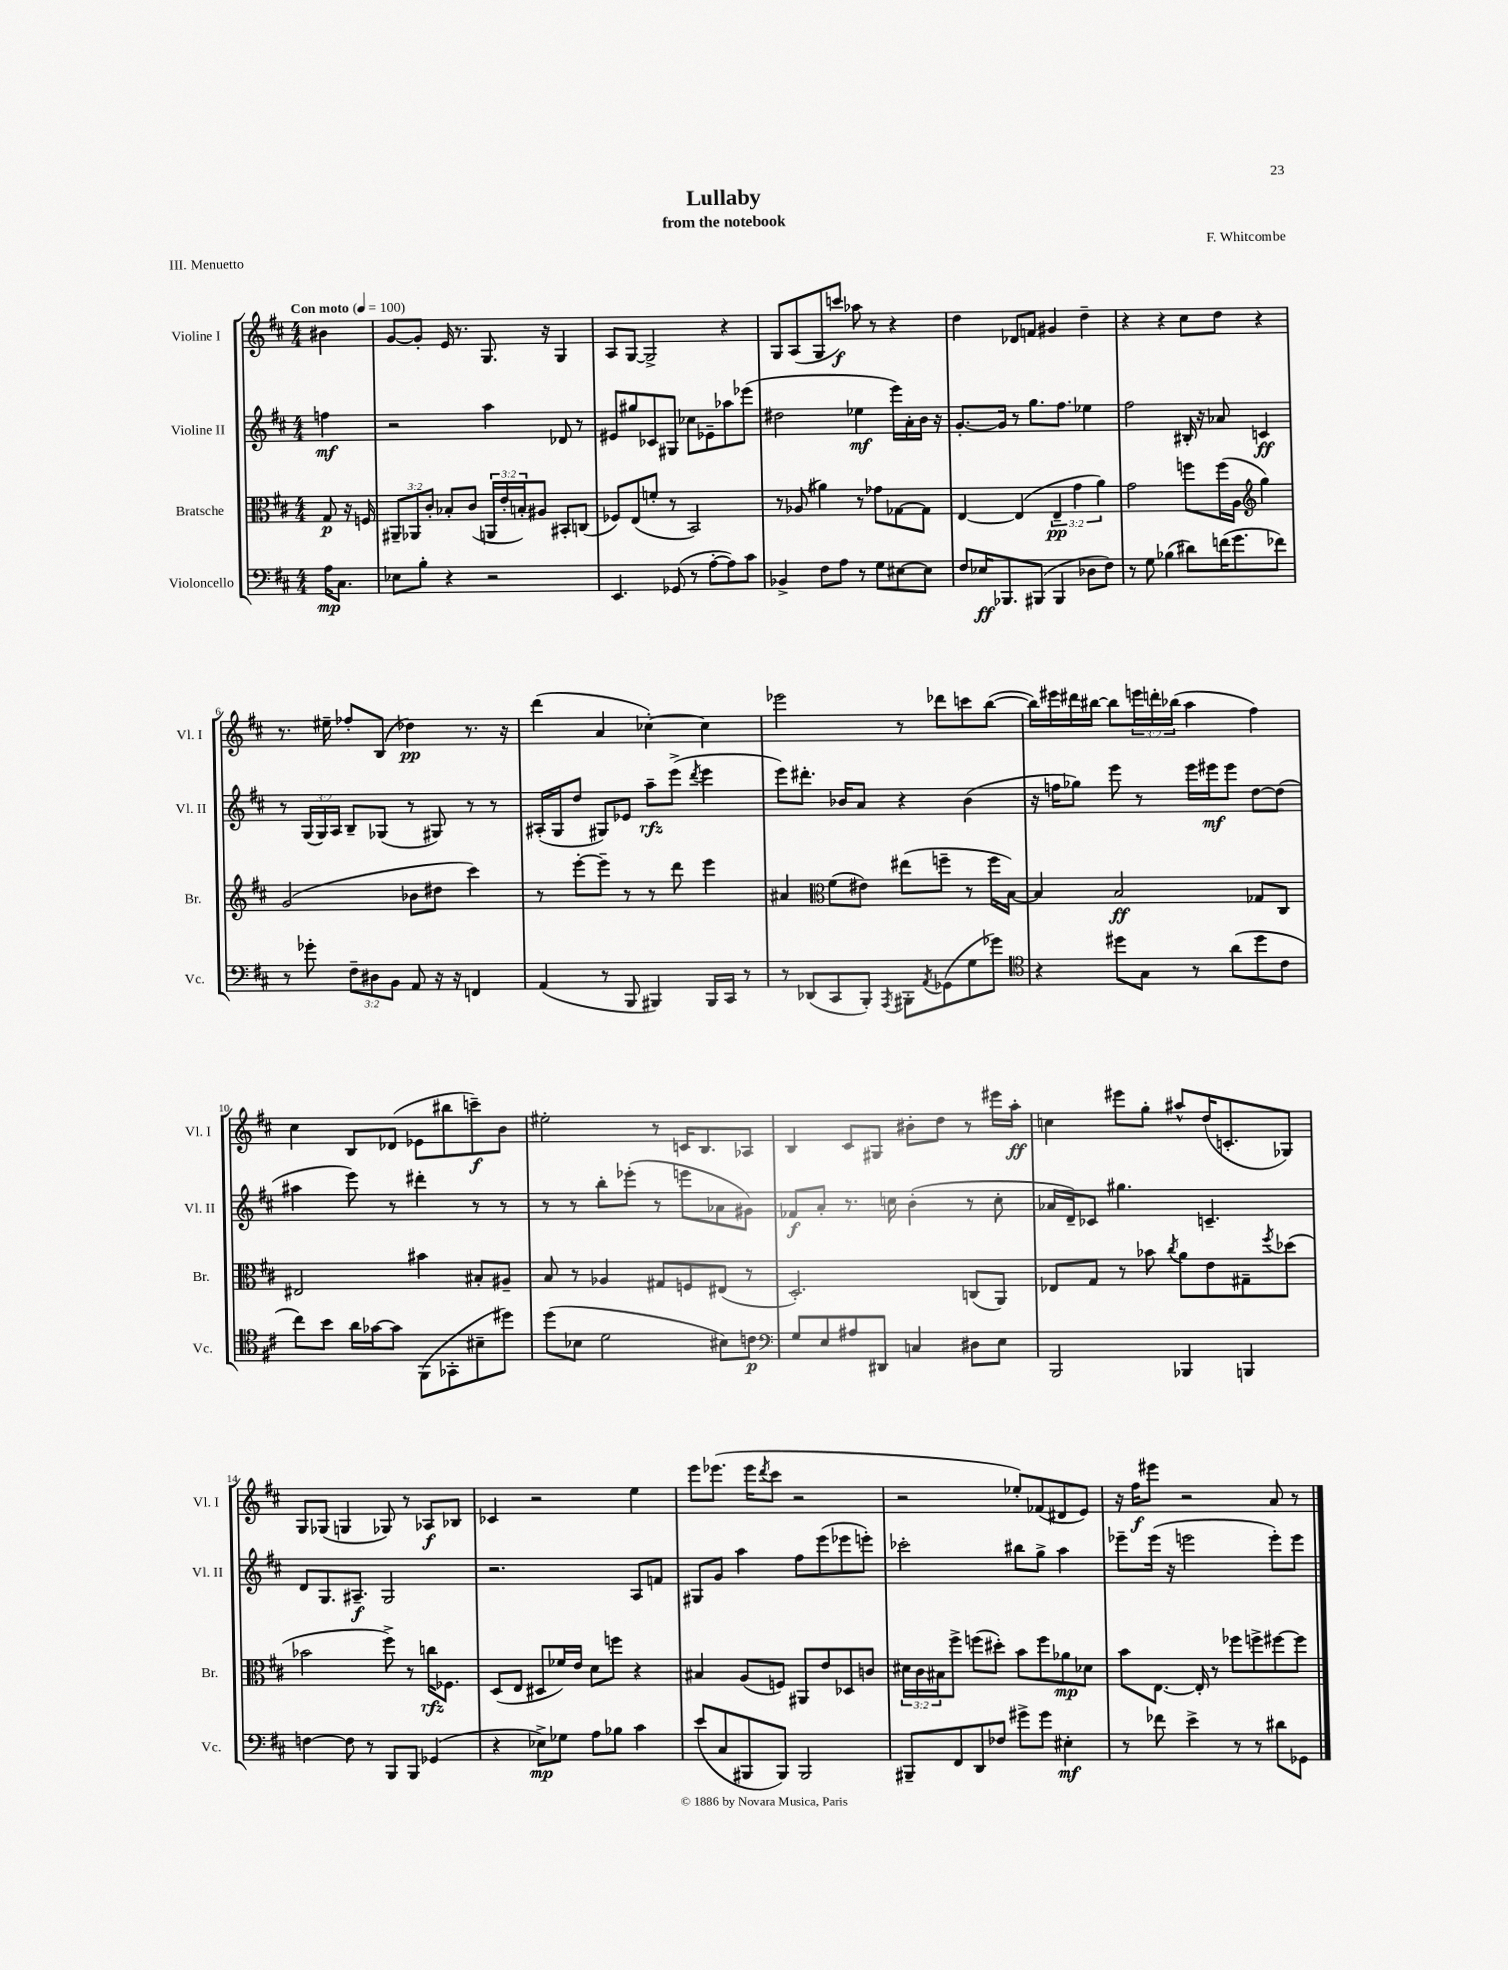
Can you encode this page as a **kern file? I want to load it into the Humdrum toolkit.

**kern	**kern	**kern	**kern
*staff4	*staff3	*staff2	*staff1
*clefF4	*clefC3	*clefG2	*clefG2
*k[f#c#]	*k[f#c#]	*k[f#c#]	*k[f#c#]
*M4/4	*M4/4	*M4/4	*M4/4
*MM100	*MM100	*MM100	*MM100
16A\LK	8G/	4ff\	4b#\
8.C#\J	.	.	.
.	16r	.	.
.	16F/	.	.
=	=	=	=
8E-\L	12AA#~/L	2r	[8g/L
.	12AA-/	.	.
8B'\J	.	.	8g'/]J
.	12c#'/J	.	.
4r	8B-'/L	.	16e/
.	.	.	8.r
.	(8c#/J	.	.
2r	24AA/LL	4aa\	8.G/
.	24e'/	.	.
.	24B'/J)	.	.
.	8A#/J	.	.
.	.	.	16r
.	8BB#'/L	8d-/	4G/
.	(8C/J	8r	.
=	=	=	=
4.EE/	8F-/L)	8e#/L	8A/L
.	(8E/	8gg#/	[8G/J
.	8f'/J	8c-/	2G^/]
(8GG-/	8r	8G#/J	.
8r	2BB/)	8cc-\L	.
[8A'\L	.	8e-~\	.
8A\])	.	8aa-\	4r
8c#\J	.	(8eee-\J	.
=	=	=	=
4BB-^/	8r	2dd#\	8G/L
.	(8A-/	.	(8A/
8F#\L	4a#\)	.	8G/
8A\J	.	.	8ccc/J)
8r	8r	4ee-\	8aa-\
8G\L	8g-\L	.	8r
[8E#\	[8G-\	16eee\LL)	4r
.	.	16a'\	.
8E#\]J	8G-\]J	16b\JJ	.
.	.	16r	.
=	=	=	=
8F#/L	[4E/	[8.g'/L	4dd\
16E-/K	.	.	.
8.BBB-/	.	16g/]Jk	.
.	(4E/]	8r	8d-/L
(8BBB#/J	.	8.gg\L	8f/J
4BBB#/	6E~/	.	4g#/
.	.	8.ff#\J	.
.	6g\	.	.
8D-\L	.	4ee-\	4dd~\
.	6a\)	.	.
8F#\J)	.	.	.
=	=	=	=
8r	2g\	2ff#\	4r
8G\	.	.	.
(4B-\	.	.	4r
8d#\L)	8ff\L	16B#'/	8cc#\L
.	.	16r	.
(16f\K	(16ff\L	8a-/	8dd\J
8.g\	16A\JJ	.	.
*	*clefG2	*	*
.	4gg\)	4c/	4r
8f-\J)	.	.	.
=	=	=	=
8r	(2g/	8r	8.r
8g-'\	.	(24G/LL	.
.	.	24G/)	.
.	.	.	16ee#~\
.	.	24A/JJ	.
12F#~\L	.	8B~/L	8ff-'/L
12D#\	.	.	.
.	.	(8G-/J	(8B/J
12BB\J	.	.	.
8AA/	8b-\L	8r	4dd-\)
16r	8dd#\J	8G#/)	.
16r	.	.	.
4FF/	4ccc#\)	8r	8.r
.	.	8r	.
.	.	.	16r
=	=	=	=
(4AA/	8r	(16A#'/LL	(4ddd\
.	.	16G/J	.
.	[8eee'\L	8dd/J	.
8r	8eee~\]J	8G#/L)	4a/
8BBB/	8r	8e-/J	.
4BBB#/)	8r	8aa~\L	[4cc-'\)
.	8ddd\	(8eee^\J	.
.	.	8qddd/	.
16BBB#/LL	4eee\	4eee\	4cc-\]
16CC#/JJ	.	.	.
8r	.	.	.
=	=	=	=
8r	4a#/	8eee\L)	2eee-\
(8DD-/L	.	8.ddd#'\J	.
*	*clefC3	*	*
8CC#/	(8f#\L	.	.
.	.	16b-/LK	.
8BBB'/J)	8e#\J)	8a/J	.
8qAAA/	.	.	.
8BBB#'\L	(8ee#\L	4r	8r
8qAA/	.	.	.
(8GG-\	8ff~\J	.	8ddd-\L
8G\	8r	(4b-\	8ccc\
8g-\J)	16ff\LL	.	([8bb\J
.	[16B\JJ)	.	.
=	=	=	=
*clefC4	*	*	*
4r	4B/]	16r	16bb\]LL)
.	.	16ff\LK	16eee#\
.	.	8gg-\J)	16ddd#\
.	.	.	[16bb#\JJ
8dd#\L	2B/	8eee\	8bb#\]L
8G\J	.	8r	24eee\L
.	.	.	24ddd'\
.	.	.	(24bb-\JJ
8r	.	16eee\LL	4aa\
.	.	16eee#\J	.
(8a\L	.	8eee#\J	.
8dd#\	8G-/L	[8dd\L	4ff#\)
8c#\J	8C#/J	(8dd\]J	.
=	=	=	=
8cc#\L)	2E#/	4aa#\	4cc#\
8b\J	.	.	.
16a\LL	.	8eee\)	8B/L
[16g-\J	.	.	.
8g-\]J	.	8r	(8d-/J
(8FF#\L	4b#\	4ddd#'\	8e-\L
8GG-'\	.	.	8bb#\
8B#~\	8B#'/L	8r	8ccc~\)
8dd#\J)	8A#~/J	8r	8b\J
=	=	=	=
(8dd\L	8B/	8r	2ee#'\
8B-\J	8r	8r	.
2d\	4A-/	8bb'\L	.
.	.	(8eee-'\J	.
.	8G#/L	8r	8r
.	8F/	8eee\L	16c/LK
.	.	.	8.B/
8B#\L)	(8E#/J	8a-\	.
8c\J	8r	8g#\J)	8A-/J
=	=	=	=
*clefF4	*	*	*
8G/L	2.D'/)	8f-/L	4B/
8E/	.	8a'/J	.
8A#/	.	8.r	8c#/L
8DD#/J	.	.	8G#/J
.	.	16cc\	.
4C/	.	(4b'\	8b#'\L
.	.	.	8dd\J
8D#\L	(8C/L	8r	8r
8E\J	8AA/J)	8cc'\	16eee#\LL
.	.	.	16aa'\JJ
=	=	=	=
2BBB/	8E-/L	16a-/LL	4cc\
.	.	16d~/J)	.
.	8G/J	8c-/J	.
.	8r	4.gg#\	8eee#\L
.	8b-\	.	8gg'\J
.	8qcc#/	.	.
4BBB-/	8a\L	.	8aa#^^/L
.	8e\	4.c~/	(16dd/K
.	.	.	8.c'/
4BBB/	8G#~\	.	.
.	8qff#/	.	.
.	(8dd-\J	.	8G-/J)
=	=	=	=
[4F\	2b-\	8d/L	8G/L
.	.	8.G/	(8G-/J
8F\]	.	.	4G/
.	.	8.A#~/J	.
8r	.	.	.
8BBB/L	8ff#^\)	2G/	8G-/)
8BBB/J	8r	.	8r
(4GG-/	16cc\LK	.	8A-/L
.	8.F-\J	.	.
.	.	.	8B-/J
=	=	=	=
4r	(8D/L	2.r	4c-/
.	8E/J	.	.
8E-^\L)	8D#/L	.	2r
8G-\J	16f-/L)	.	.
.	16e/JJ	.	.
8A\L	8d\L	.	.
8B-\J	8ff\J	.	.
4c#\	4r	8A/L	4ee\
.	.	8f/J	.
=	=	=	=
(8e/L	4B#/	8G#/L	8eee\L
8C#/	.	8g/J	(8.eee-\J
8BBB#/	(8A/L	4aa\	.
.	.	.	16eee-\LK
.	.	.	8qddd/
8BBB#/J)	8F/J)	.	8ccc#\J
2BBB#/	8AA#/L	8ff#\L	2r
.	8e/	(8eee\	.
.	8D-/	8eee-\	.
.	8c/J	8eee'\J)	.
=	=	=	=
8BBB#~/L	24d#\LL	2ccc-'\	2r
.	24c#\	.	.
.	24B#\J	.	.
8FF#/	8ff#^\J	.	.
8DD/	(8ff\L	.	.
8F-/J	8dd#'\J)	.	.
8g#^\L	8b\L	8bb#\L	8ee-'/L)
8g#\J	8ff\	8gg^\J	(8f-/
4E#'\	8a-\	4aa\	8d#/
.	8d-\J	.	8e/J)
=	=	=	=
8r	8b\L	8eee-~\L	16r
.	.	.	16ff#\LK
8f-\	[8.E\J	(16eee-\Jk	8eee#\J
.	.	16r	.
4e^\	.	2eee\	2r
.	16E'/]	.	.
.	8r	.	.
8r	8ff-\L	.	.
8r	8ff^\	.	.
8d#\L	[8ff#\	8eee'\L)	8a/
8GG-\J	8ff#\]J	8eee\J	8r
==	==	==	==
*-	*-	*-	*-
